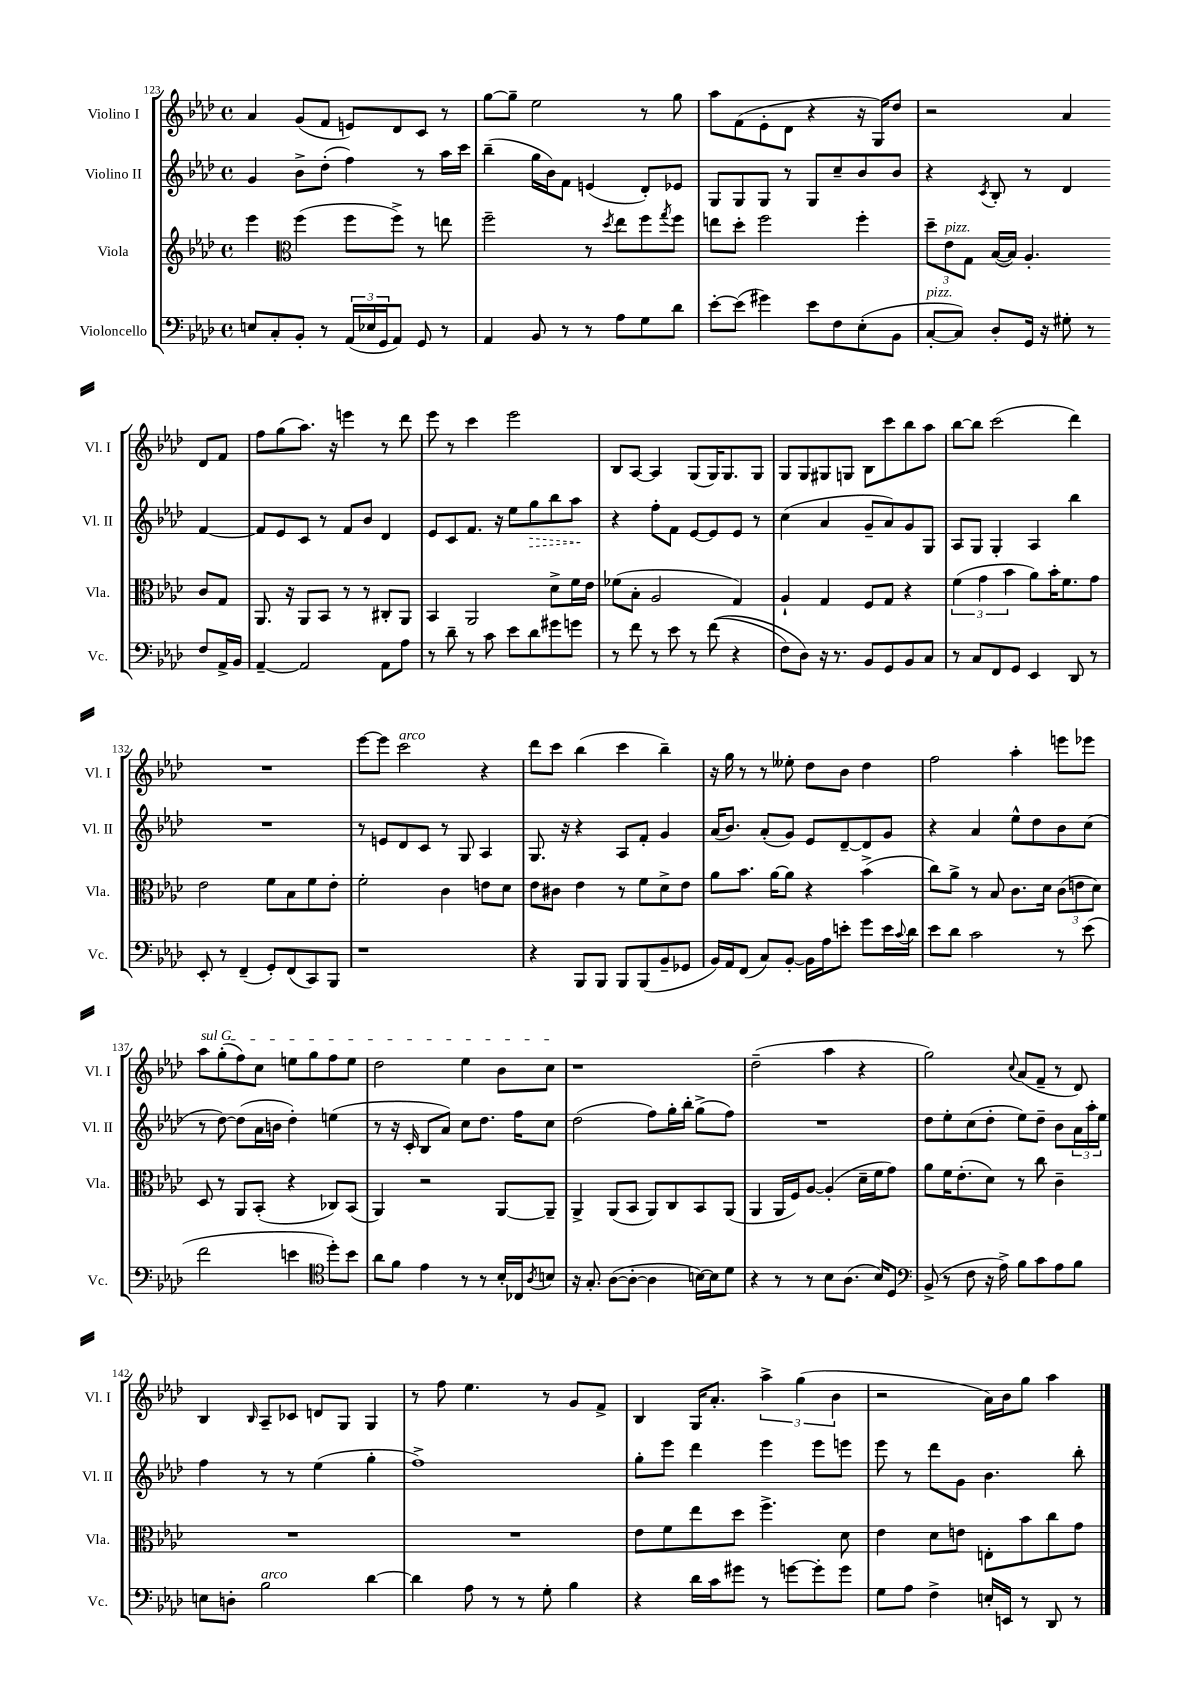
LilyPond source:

<<
\new StaffGroup <<
\new Staff = "s0" \with { instrumentName = "Violino I" shortInstrumentName = "Vl. I" } {
    \clef treble \key aes \major \defaultTimeSignature \time 4/4
    aes'4 g'8( f'8 e'8) des'8 c'8 r8 |
    g''8~ g''8-- ees''2 r8 g''8 |
    aes''8 f'8( ees'8-. des'8 r4 r16 g16) des''8 |
    r2 aes'4 des'8 f'8 |
    f''8 g''8( aes''8.) r16 e'''4 r8 des'''8 |
    ees'''8 r8 c'''4 ees'''2 |
    bes8 aes8~ aes4 g8( g16) g8. g8 |
    g8 g8 gis8 g8 bes8 c'''8 bes''8 aes''8 |
    bes''8~ bes''8 c'''2( des'''4) |
    R1 |
    ees'''8~ ees'''8 c'''2^\markup { \italic "arco" } r4 |
    des'''8 c'''8 bes''4( c'''4 bes''4--) |
    r16 g''16 r8 r8 eeses''8-. des''8 bes'8 des''4 |
    f''2 aes''4-. e'''8 ees'''8 |
    \once \override TextSpanner.bound-details.left.text = \markup { \italic "sul G" } aes''8\startTextSpan g''8-.( f''8) c''8 e''8 g''8 f''8 e''8 |
    des''2 ees''4 bes'8 c''8\stopTextSpan |
    r1 |
    des''2--( aes''4 r4 |
    g''2) \appoggiatura { c''8 } aes'8( f'8-- r8 des'8) |
    bes4 \grace { bes16 } aes8-- ces'8 d'8 g8 g4 |
    r8 f''8 ees''4. r8 g'8 f'8-> |
    bes4 g16 aes'8.-. \tuplet 3/2 { aes''4-> g''4( bes'4 } |
    r2 aes'16) bes'16 g''8 aes''4 \bar "|." |
}
\new Staff = "s1" \with { instrumentName = "Violino II" shortInstrumentName = "Vl. II" } {
    \clef treble \key aes \major \defaultTimeSignature \time 4/4
    g'4 bes'8-> des''8-.( f''4) r8 aes''16 c'''16 |
    bes''4--( g''16 bes'16) f'8 e'4( des'8-.) ees'8 |
    g8 g8 g8 r8 g8 c''8-- bes'8 bes'8 |
    r4 \acciaccatura { c'8 } bes8-. r8 des'4 f'4~ |
    f'8 ees'8 c'8 r8 f'8 bes'8 des'4 |
    ees'8 c'8 f'8. r16 ees''8 \once \override Hairpin.style = #'dashed-line g''8\> bes''8 aes''8\! |
    r4 f''8-. f'8 ees'8~ ees'8 ees'8 r8 |
    c''4( aes'4 g'8-- aes'8) g'8 g8 |
    aes8 g8 g4-. aes4 bes''4 |
    R1 |
    r8 e'8 des'8 c'8 r8 g8 aes4 |
    g8. r16 r4 aes8 f'8-. g'4 |
    aes'16( bes'8.) aes'8-.( g'8) ees'8 des'8~-- des'8 g'8 |
    r4 aes'4 ees''8-^ des''8 bes'8 c''8( |
    r8 des''8~) des''8( aes'16 b'16 des''4-.) e''4( |
    r8 r16 c'16-. bes8 aes'8) c''8 des''8. f''16 c''8 |
    des''2( f''8) g''16-. bes''16-. g''8->( f''8) |
    R1 |
    des''8 ees''8-. c''8( des''8-. ees''8) des''8-- bes'8 \tuplet 3/2 { aes'16 aes''16-. ees''16 } |
    f''4 r8 r8 ees''4( g''4-. |
    f''1->) |
    g''8-. ees'''8 des'''4 ees'''4 ees'''8 e'''8 |
    ees'''8 r8 des'''8 g'8 bes'4. bes''8-. \bar "|." |
}
\new Staff = "s2" \with { instrumentName = "Viola" shortInstrumentName = "Vla." } {
    \clef treble \key aes \major \defaultTimeSignature \time 4/4
    ees'''4 \clef alto f''4( f''8 f''8->) r8 e''8 |
    f''2-- r8 \acciaccatura { des''8 } ees''8 f''8 \acciaccatura { g''8 } f''8 |
    e''8 des''8-. f''2 f''4-. |
    \tuplet 3/2 { des''8-- ees'8^\markup { \italic "pizz." } g8 } bes16~( bes16) aes4.-. c'8 g8 |
    aes,8. r16 aes,8 bes,8 r8 r8 cis8-. aes,8 |
    bes,4 aes,2 des'8-> f'16 ees'16 |
    fes'8( bes8-. aes2 g4) |
    aes4-! g4 f8 g8 r4 |
    \tuplet 3/2 { f'4( g'4 bes'4 } aes'8) bes'16-. f'8. g'8 |
    ees'2 f'8 bes8 f'8 ees'8-. |
    f'2-. c'4 e'8 des'8 |
    ees'8 cis'8 ees'4 r8 f'8 des'8-> ees'8 |
    aes'8 bes'8. aes'16~ aes'8 r4 bes'4->( |
    c''8) aes'8-> r8 bes8 c'8. des'16 \tuplet 3/2 { c'8( e'8 des'8) } |
    des8 r8 aes,8 bes,8-.( r4 ces8) bes,8( |
    aes,4) r2 aes,8~ aes,8-- |
    aes,4-> aes,8( bes,8 aes,8) c8 bes,8 aes,8( |
    aes,4 aes,16 f16) aes8~ aes4-.( des'16-- f'16 g'8) |
    aes'8 f'16 ees'8.-.( des'8) r8 c''8 c'4-- |
    R1 |
    R1 |
    ees'8 f'8 ees''8 des''8 f''4.-> des'8 |
    ees'4 des'8 e'8 e8-. bes'8 c''8 g'8 \bar "|." |
}
\new Staff = "s3" \with { instrumentName = "Violoncello" shortInstrumentName = "Vc." } {
    \clef bass \key aes \major \defaultTimeSignature \time 4/4
    e8 c8-. bes,8-. r8 \tuplet 3/2 { aes,16( ees16 g,16 } aes,8) g,8 r8 |
    aes,4 bes,8 r8 r8 aes8 g8 des'8 |
    ees'8~-. ees'8( gis'4) ees'8 f8 ees8-.( bes,8 |
    c8~-.^\markup { \italic "pizz." } c8) des8-. g,16 r16 gis8-. r8 f8 aes,16-> bes,16 |
    aes,4~-- aes,2 aes,8 aes8 |
    r8 des'8-- r8 c'8 ees'8 des'8 gis'8 g'8 |
    r8 f'8 r8 ees'8 r8 f'8(\( r4 |
    f8) des8\) r16 r8. bes,8 g,8 bes,8 c8 |
    r8 c8 f,8 g,8 ees,4 des,8 r8 |
    ees,8-. r8 f,4--( g,8-.) f,8( c,8) bes,,8 |
    r1 |
    r4 bes,,8 bes,,8 bes,,8 bes,,8( bes,8-- ges,8 |
    bes,16) aes,16 f,8( c8) bes,8~-. bes,16 aes16 e'8-. g'8 e'16 \appoggiatura { c'8 } des'16 |
    ees'8 des'8 c'2 r8 ees'8( |
    f'2 e'4 \clef tenor des''8-.) bes'8 |
    aes'8 f'8 ees'4 r8 r8 bes16-. ces16 \acciaccatura { aes8 } b8 |
    r16 g8.-. aes8~( aes8~-. aes4 b16~) b16 des'8 |
    r4 r8 r8 bes8 aes8.( bes16) des8 |
    \clef bass bes,8->( r8 f8 r16 aes16->) bes8 c'8 aes8 bes8 |
    e8 d8-. bes2^\markup { \italic "arco" } des'4~ |
    des'4 aes8 r8 r8 g8-. bes4 |
    r4 des'16 c'16 gis'8 r8 g'8~ g'8-. g'8 |
    g8 aes8 f4-> e16-. e,16 r8 des,8 r8 \bar "|." |
}
>>
>>
\layout { \context { \Score currentBarNumber = #123 } }
